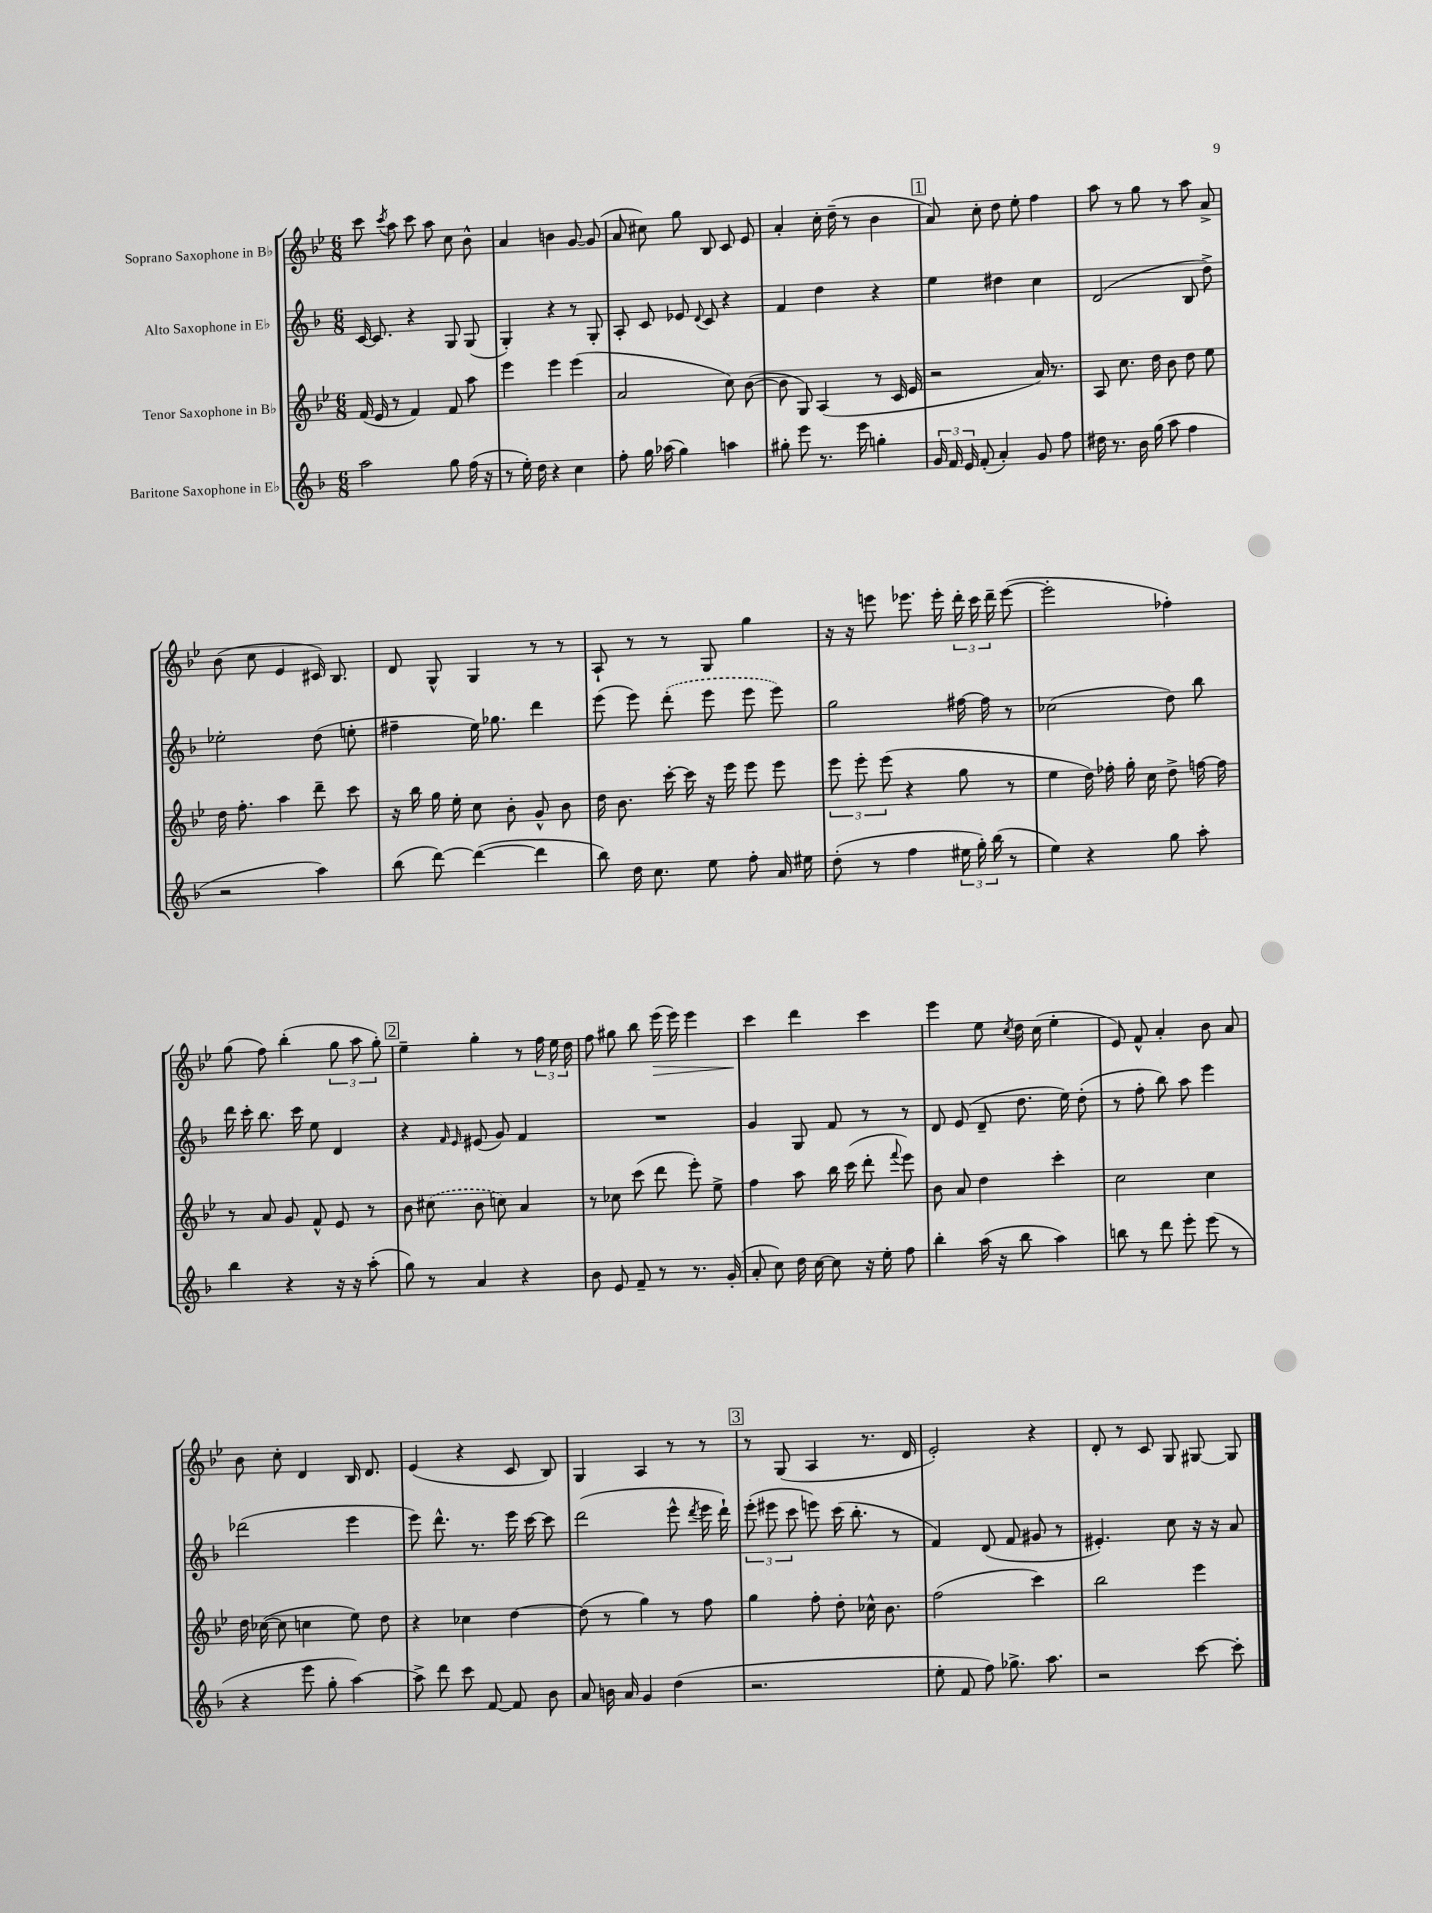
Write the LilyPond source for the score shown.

<<
\new StaffGroup <<
\new Staff = "s0" \with { instrumentName = "Soprano Saxophone in Bb" } {
    \clef treble \key bes \major \numericTimeSignature \time 6/8
    \autoBeamOff c'''8 \acciaccatura { c'''8 } a''8 c'''8 a''8 c''8 bes'8-^ |
    a'4 b'4 g'8~ g'8( |
    a'8 cis''8) g''8 bes8 c'8 ees'8 |
    a'4-. c''16-. d''16--( r8 bes'4 |
    \mark \markup { \box "1" } a'8) c''8-. d''8 ees''8-. f''4 |
    a''8 r8 g''8 r8 a''8 a'8-> |
    bes'8( c''8 ees'4 cis'16) bes8. |
    d'8 g8-^ g4 r8 r8 |
    a8-! r8 r8 g8 g''4 |
    r16 r16 e'''8 ees'''8. ees'''16-. \tuplet 3/2 { d'''16-. c'''16 d'''16-- } ees'''8~( |
    ees'''2-. fes''4-.) |
    g''8( f''8) bes''4-.( \tuplet 3/2 { g''8 a''8 g''8-.) } |
    \mark \markup { \box "2" } ees''4-- g''4-. r8 \tuplet 3/2 { f''16 ees''16 d''16 } |
    f''8 gis''8 bes''8 ees'''16\>( ees'''16) ees'''4 |
    c'''4\! d'''4 c'''4 |
    ees'''4 ees''8 \acciaccatura { c''8 } d''16 c''16( ees''4-. |
    ees'8) f'8-^ a'4-. bes'8 a'8 |
    bes'8 c''8-. d'4 bes16 d'8. |
    ees'4( r4 c'8 bes8) |
    g4 a4 r8 r8 |
    \mark \markup { \box "3" } r8 g8( a4 r8. d'16 |
    ees'2-.) r4 |
    d'8-. r8 c'8 g8 gis8~ gis8 \bar "|." |
}
\new Staff = "s1" \with { instrumentName = "Alto Saxophone in Eb" } {
    \clef treble \key f \major \numericTimeSignature \time 6/8
    \autoBeamOff c'16~ c'8. r4 g8 g8( |
    g4-.) r4 r8 g8-. |
    a8-. c'8 ees'8 \appoggiatura { d'8 } c'8 r4 |
    f'4 d''4 r4 |
    \mark \markup { \box "1" } e''4 dis''4 c''4 |
    d'2( bes8 d''8->) |
    ees''2-. d''8( e''8-. |
    fis''4-- e''16) ges''8. d'''4 |
    e'''8( e'''8) \once \slurDashed d'''8-.( e'''8 e'''8 e'''8) |
    g''2 fis''16~ fis''16 r8 |
    ces''2( d''8) bes''8 |
    d'''16 c'''16-. bes''8. c'''16 e''8 d'4 |
    \mark \markup { \box "2" } r4 \grace { f'16 e'16 } eis'8( g'8) f'4 |
    R2. |
    g'4 g8 f'8 r8 r8 |
    d'8 e'8( d'8-- d''8. e''16) d''8-.( |
    r8 f''8-. bes''8) a''8 e'''4 |
    des'''2( e'''4 |
    e'''8) d'''8.-^ r8. e'''16 c'''16~ c'''8 |
    d'''2( e'''8-^ \acciaccatura { d'''8 } e'''16 d'''16-!) |
    \mark \markup { \box "3" } \tuplet 3/2 { e'''8-.( eis'''8 c'''8 } e'''8) c'''16( bes''8.-. r8 |
    f'4) d'8( f'8 gis'8 r8 |
    eis'4.-.) c''8 r16 r16 a'8 \bar "|." |
}
\new Staff = "s2" \with { instrumentName = "Tenor Saxophone in Bb" } {
    \clef treble \key bes \major \numericTimeSignature \time 6/8
    \autoBeamOff f'16( ees'16 r8 f'4) f'8 a''8 |
    ees'''4 ees'''4 ees'''4( |
    a'2 c''8) bes'8~( |
    bes'8 g8) a4( r8 c'16 ees'16 |
    \mark \markup { \box "1" } r2 a'16) r8. |
    a8 c''8. d''16 bes'8 d''8 ees''8 |
    d''16 f''8.-. a''4 d'''8-- c'''8 |
    r16 bes''16 g''16 ees''16-. c''8 bes'8-. g'8-^ bes'8 |
    d''16 bes'8. c'''16~-. c'''16 r16 ees'''16 ees'''8 ees'''8 |
    \tuplet 3/2 { ees'''8 ees'''8-. ees'''8( } r4 g''8 r8 |
    ees''4 d''16) fes''16-. g''16-. c''16 d''8-> f''16~ f''16 |
    r8 a'8 g'8 f'8-^ ees'8 r8 |
    \mark \markup { \box "2" } bes'8 \once \slurDashed cis''8( bes'8 c''8) a'4 |
    r8 ces''8 c'''8( d'''8 ees'''8-.) ees''8-> |
    f''4 a''8 bes''16 c'''16( d'''8-. \appoggiatura { f'''8 } ees'''8) |
    bes'8 a'8 d''4 c'''4-. |
    c''2 c''4 |
    d''16 ces''16~( ces''8 c''4 ees''8) d''8 |
    r4 ces''4 d''4~ |
    d''8( r8 g''4) r8 f''8 |
    \mark \markup { \box "3" } g''4 f''8-. d''8-. ces''16-^ bes'8. |
    f''2( c'''4) |
    bes''2 ees'''4 \bar "|." |
}
\new Staff = "s3" \with { instrumentName = "Baritone Saxophone in Eb" } {
    \clef treble \key f \major \numericTimeSignature \time 6/8
    \autoBeamOff a''2 g''8 f''16( r16 |
    r8 e''16-.) d''16 r4 c''4 |
    f''8-. g''16 aes''16( g''4) a''4 |
    gis''8-. e'''8 r8. e'''16 g''4-. |
    \mark \markup { \box "1" } \tuplet 3/2 { g'16 f'16 e'16 } f'8-.( a'4-.) g'8 f''8 |
    dis''16 r8. bes'16 g''16( a''8 f''4 |
    r2 a''4) |
    bes''8( d'''8~) d'''4~( d'''4 |
    bes''8) d''16 c''8. e''8 f''8-. a'16 eis''16 |
    d''8-.( r8 f''4 \tuplet 3/2 { eis''16 g''16-.) bes''16( } r8 |
    e''4) r4 g''8 a''8-. |
    bes''4 r4 r16 r16 a''8-.( |
    \mark \markup { \box "2" } g''8) r8 a'4 r4 |
    bes'8 e'8 f'8-- r8 r8. g'16-.( |
    a'8-. c''8) d''16 c''16~ c''8 r16 e''16-. f''8 |
    bes''4-. a''16( r16 bes''8 a''4) |
    b''8 r8 d'''8 e'''8-. e'''8( r8 |
    r4 e'''8 g''8-. a''4~) |
    a''8-> d'''8 c'''8 f'8~ f'8 bes'8 |
    a'8 b'16 a'16 g'4 d''4( |
    \mark \markup { \box "3" } r2. |
    e''8-. f'8 f''8) ges''8.-> a''8. |
    r2 c'''8~ c'''8-. \bar "|." |
}
>>
>>
\layout { \context { \Score \remove "Bar_number_engraver" } }
